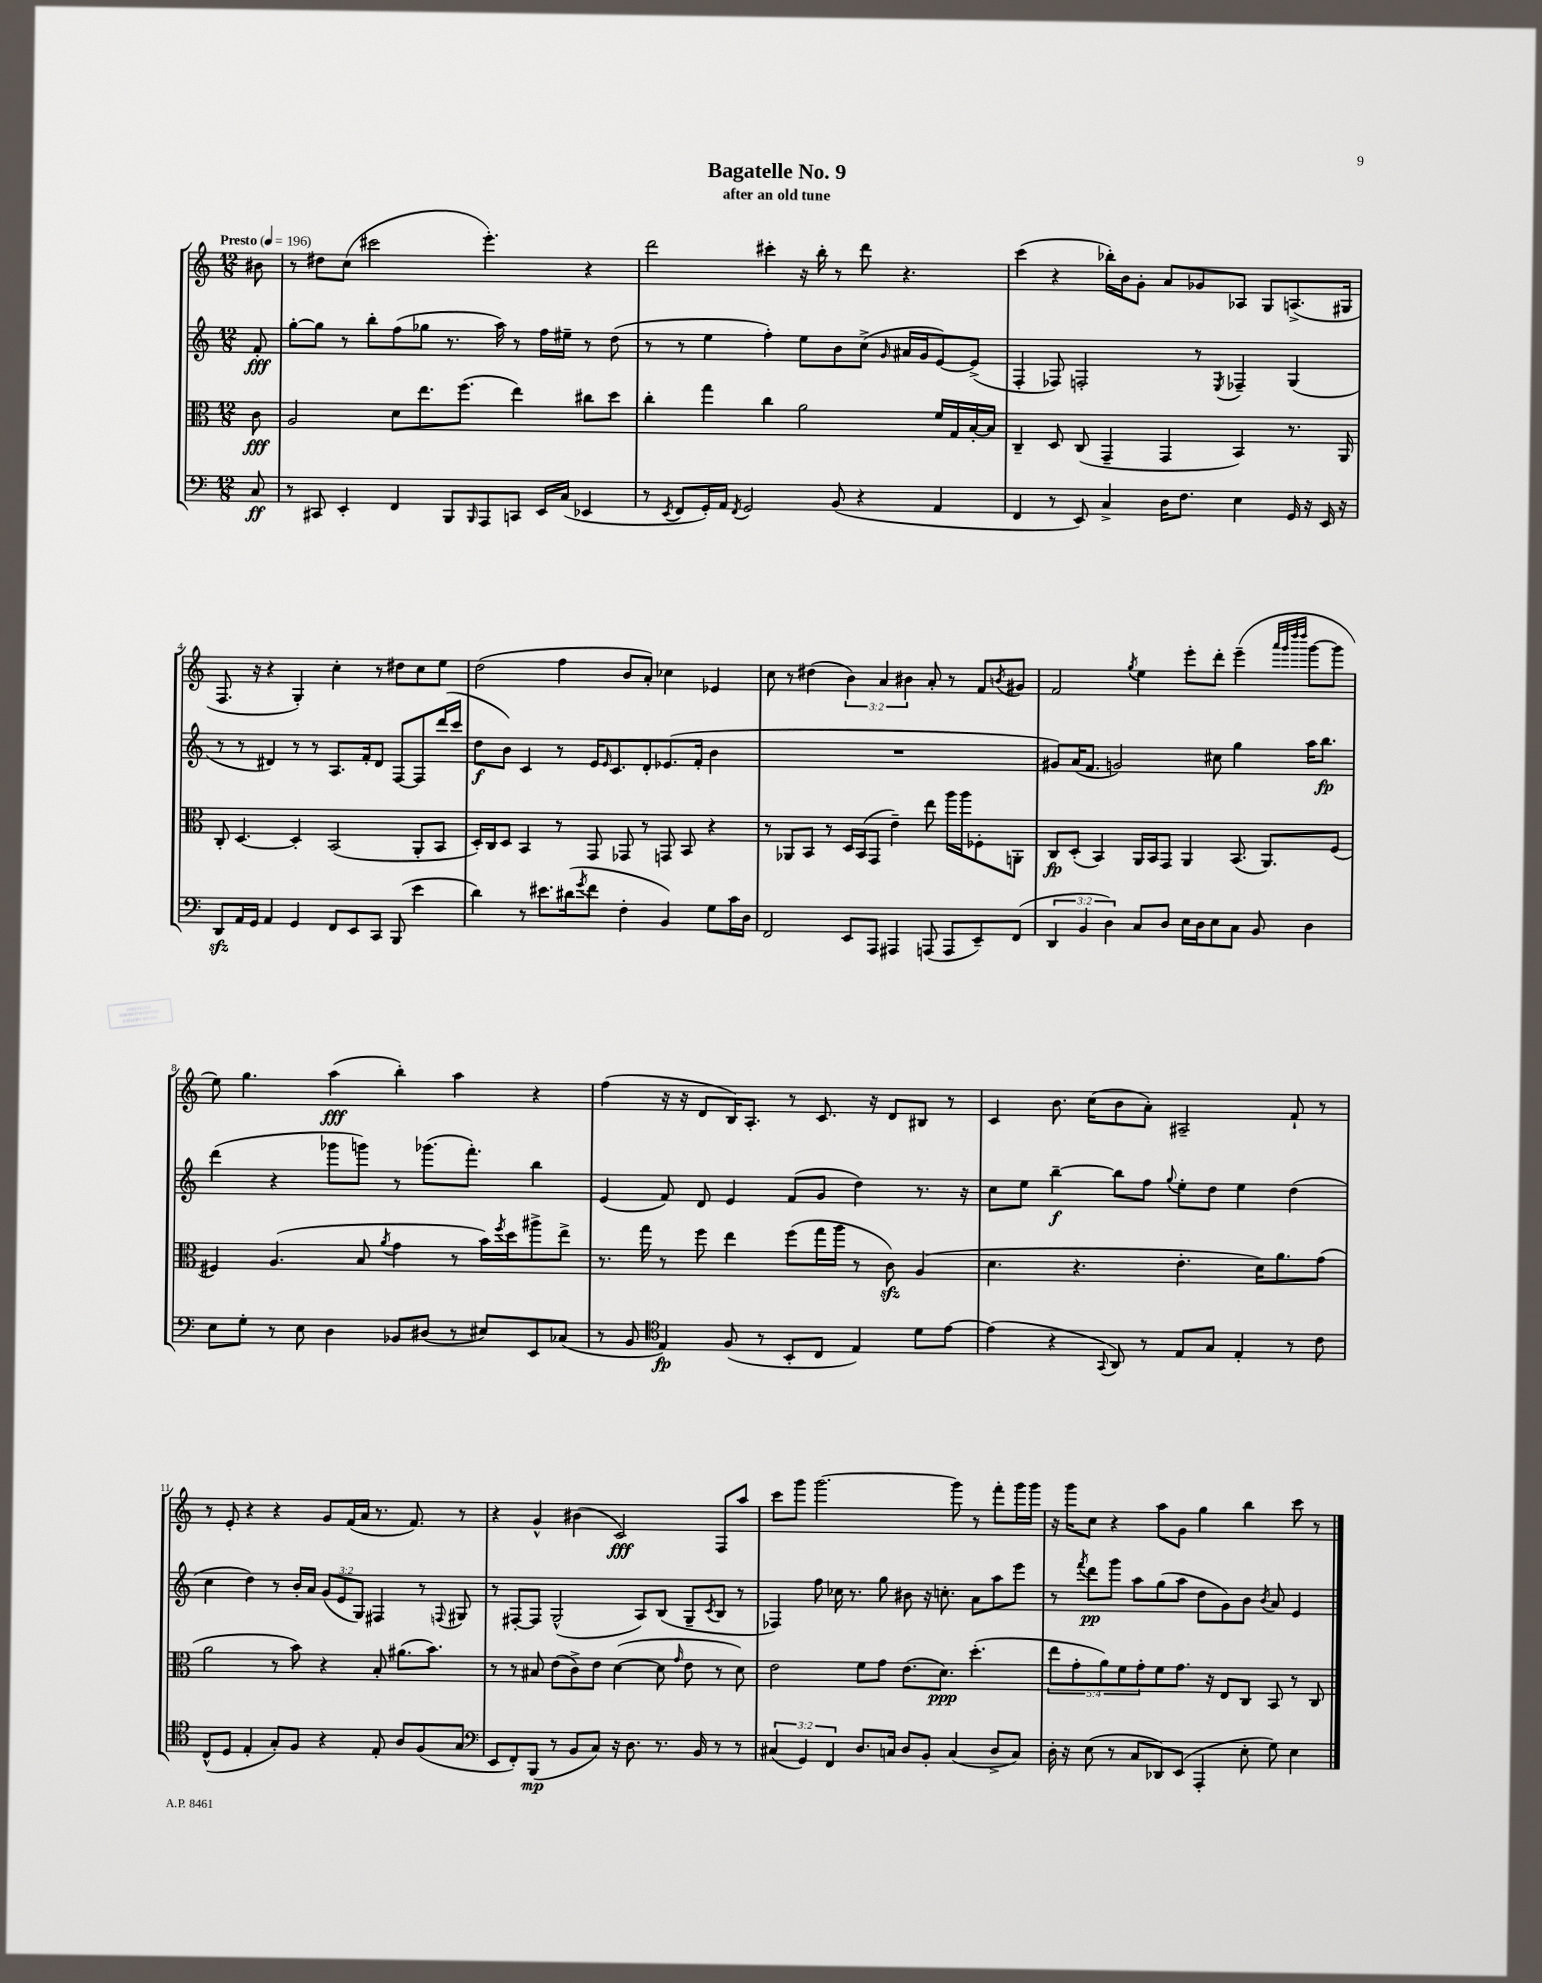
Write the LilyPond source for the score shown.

\header { title = "Bagatelle No. 9" subtitle = "after an old tune" }
<<
\new StaffGroup <<
\new Staff = "s0" {
    \clef treble \key c \major \numericTimeSignature \time 12/8 \override Staff.TupletNumber.text = #tuplet-number::calc-fraction-text \partial 8 \tempo "Presto" 4 = 196
    bis'8 |
    r8 dis''8 c''8( cis'''2 e'''4.-.) r4 |
    d'''2 cis'''4-. r16 b''16-. r8 d'''8 r4. |
    c'''4( r4 bes''16-.) b'16 g'8-. a'8 ges'8 aes8 g8 a8.->( gis16 |
    f8. r16 r4 g4-.) c''4-. r8 dis''8 c''8 e''8 |
    d''2( f''4 b'8 a'8-.) ces''4 ees'4 |
    c''8 r8 dis''4( \tuplet 3/2 { b'4) a'4 bis'4 } a'8-. r8 f'8 \acciaccatura { b'8 } gis'8 |
    f'2 \acciaccatura { g''8 } e''4 e'''8-. d'''8-. e'''4--( \grace { a'''32 g'''32 d''''32 d''''32 } g'''8~ g'''8 |
    e''8) g''4. a''4\fff( b''4-.) a''4 r4 |
    f''4( r16 r16 d'8 b16) a8.-. r8 c'8. r16 d'8 bis8 r8 |
    c'4 b'8. c''16( b'8 a'8-.) ais2-- f'8-! r8 |
    r8 e'8-. r4 r4 g'8 f'16( a'16 r8. f'8.) r8 |
    r4 g'4-^ bis'4( c'2\fff) f8 a''8 |
    c'''8 g'''8 g'''2.~ g'''8 r8 f'''8-. g'''16 g'''16 |
    r16 g'''16 c''8 r4 a''8 g'8 g''4 b''4 c'''8 r8 \bar "|." |
}
\new Staff = "s1" {
    \clef treble \key c \major \numericTimeSignature \time 12/8 \override Staff.TupletNumber.text = #tuplet-number::calc-fraction-text \partial 8
    f'8-.\fff |
    g''8~-. g''8 r8 b''8-. f''8( ges''8 r8. a''16) r8 f''16 eis''16-- r8 d''8( |
    r8 r8 e''4 f''4-.) e''8 b'8 c''8->( \grace { g'16 } ais'16 g'16 e'8~) e'8->( |
    f4-. fes8) f2-. r8 \acciaccatura { e8 } fes4-- g4( |
    r8 r8 dis'4) r8 r8 a8. f'16-. dis'8 f8~ f8 d'''16( c'''16 |
    d''8\f b'8) c'4 r8 e'16 \grace { e'16 } c'8. d'8-. ees'8.( f'16-. b'4 |
    R1. |
    gis'8) a'16( f'8. g'2) cis''8 g''4 a''16 b''8.\fp |
    d'''4( r4 ges'''8 g'''8) r8 ges'''8.( f'''8.-.) b''4 |
    e'4( f'8) d'8 e'4 f'8( g'8 d''4) r8. r16 |
    c''8 e''8 b''4~--\f b''8 f''8 \appoggiatura { g''8 } e''8-. d''8 e''4 d''4( |
    c''4 d''4) r8 b'16-. a'16 \tuplet 3/2 { g'8( e'8 g8) } fis4 r8 \appoggiatura { f8 } gis8 |
    r8 fis8~-. fis8 g2-^( a8) b8( g8-- \acciaccatura { c'8 } b8 r8 |
    fes4) f''8 ces''16 r8. g''8 bis'8 r16 c''8.-. a'8 a''8 e'''8 |
    r8 \acciaccatura { f'''8 } d'''8\pp g'''8 a''8 g''8( a''8 d''8 g'8) b'8 \acciaccatura { b'8 } a'8 e'4 \bar "|." |
}
\new Staff = "s2" {
    \clef alto \key c \major \numericTimeSignature \time 12/8 \override Staff.TupletNumber.text = #tuplet-number::calc-fraction-text \partial 8
    c'8\fff |
    a2 d'8 e''8. f''8.( e''4) cis''8 d''8 |
    c''4-. g''4 c''4 a'2 f'16 g16 b16~-. b16 |
    c4-- d8 c8( g,4-- g,4 b,4) r8. a,16 |
    c8-. d4.~ d4-. b,2( a,8-. b,8 |
    d16-.) c16 d8 b,4 r8 g,8 ges,8 r8 g,8 b,8 r4 |
    r8 aes,8 b,8 r8 d16 b,16( g,8 e'4--) e''8 a''16 a''16 fes8-. a,8-. |
    c8\fp d8-.( b,4) a,16 b,16 g,8 a,4 b,8.( a,8.) f8( |
    fis4) a4.( b8 \acciaccatura { a'8 } g'4 r8 b'16) \acciaccatura { f''8 } d''16 ais''8-> e''8-> |
    r8. g''16 r8 f''8 e''4 f''8( g''16 a''16 r8 c'8\sfz) a4( |
    d'4. r4. e'4.-. d'16) a'8. g'8( |
    a'2 r8 b'8) r4 b8-. ais'8.( b'8.) |
    r8 r8 bis8 e'8( c'8->) e'8 d'4~( d'8 \grace { g'16 } e'8 r8 d'8) |
    e'2 f'8 g'8 e'8.( d'8.\ppp) d''4.-.( |
    \tuplet 5/4 { e''8 g'8-. a'8) f'8 g'8-. } f'8 g'8. r16 e8 c8 b,8 r8 c8 \bar "|." |
}
\new Staff = "s3" {
    \clef bass \key c \major \numericTimeSignature \time 12/8 \override Staff.TupletNumber.text = #tuplet-number::calc-fraction-text \partial 8
    c8\ff |
    r8 cis,8 e,4-. f,4 b,,8 \grace { b,,16 } a,,8 c,8 e,16 c16( ees,4 |
    r8 \acciaccatura { e,8 } f,8 g,16-.) a,16 \acciaccatura { f,8 } g,2 b,8( r4 a,4 |
    f,4 r8 e,8) c4-> d16 f8. e4 g,16 r16 e,16 r16 |
    d,8\sfz a,16 g,16 a,4 g,4 f,8 e,8 c,8 b,,8( e'4 |
    d'4) r8 eis'8. dis'16( \acciaccatura { g'8 } f'8 f4-. b,4) g8 c'16 d16 |
    f,2 e,8 a,,8 ais,,4 a,,8( a,,8 e,8--) f,8( |
    \tuplet 3/2 { d,4 b,4 d4) } c8 d8 e16 d16 e8 c8 b,8 d4 |
    e8 g8-. r8 e8 d4 bes,8 dis8( r8 eis8) e,8 ces8( |
    r8 b,8 \clef tenor e4\fp) f8( r8 b,8-. c8 e4) d'8 e'8~ |
    e'4( r4 \appoggiatura { g,8 } a,8) r8 e8 g8 e4-. r8 c'8 |
    c8-^( d8 e4-. g8-.) f8 r4 e8-. a8 f8( g8 |
    \clef bass e,8 f,8-.) b,,8\mp( r8 b,8 c8) r16 d8. r8. b,16 r8 r8 |
    \tuplet 3/2 { cis4( g,4) f,4 } d8. c16 d8 b,8-. c4( d8-> c8) |
    d16-. r16 e8( r8 c8 des,8) e,8( a,,4-. e8-. g8) e4 \bar "|." |
}
>>
>>
